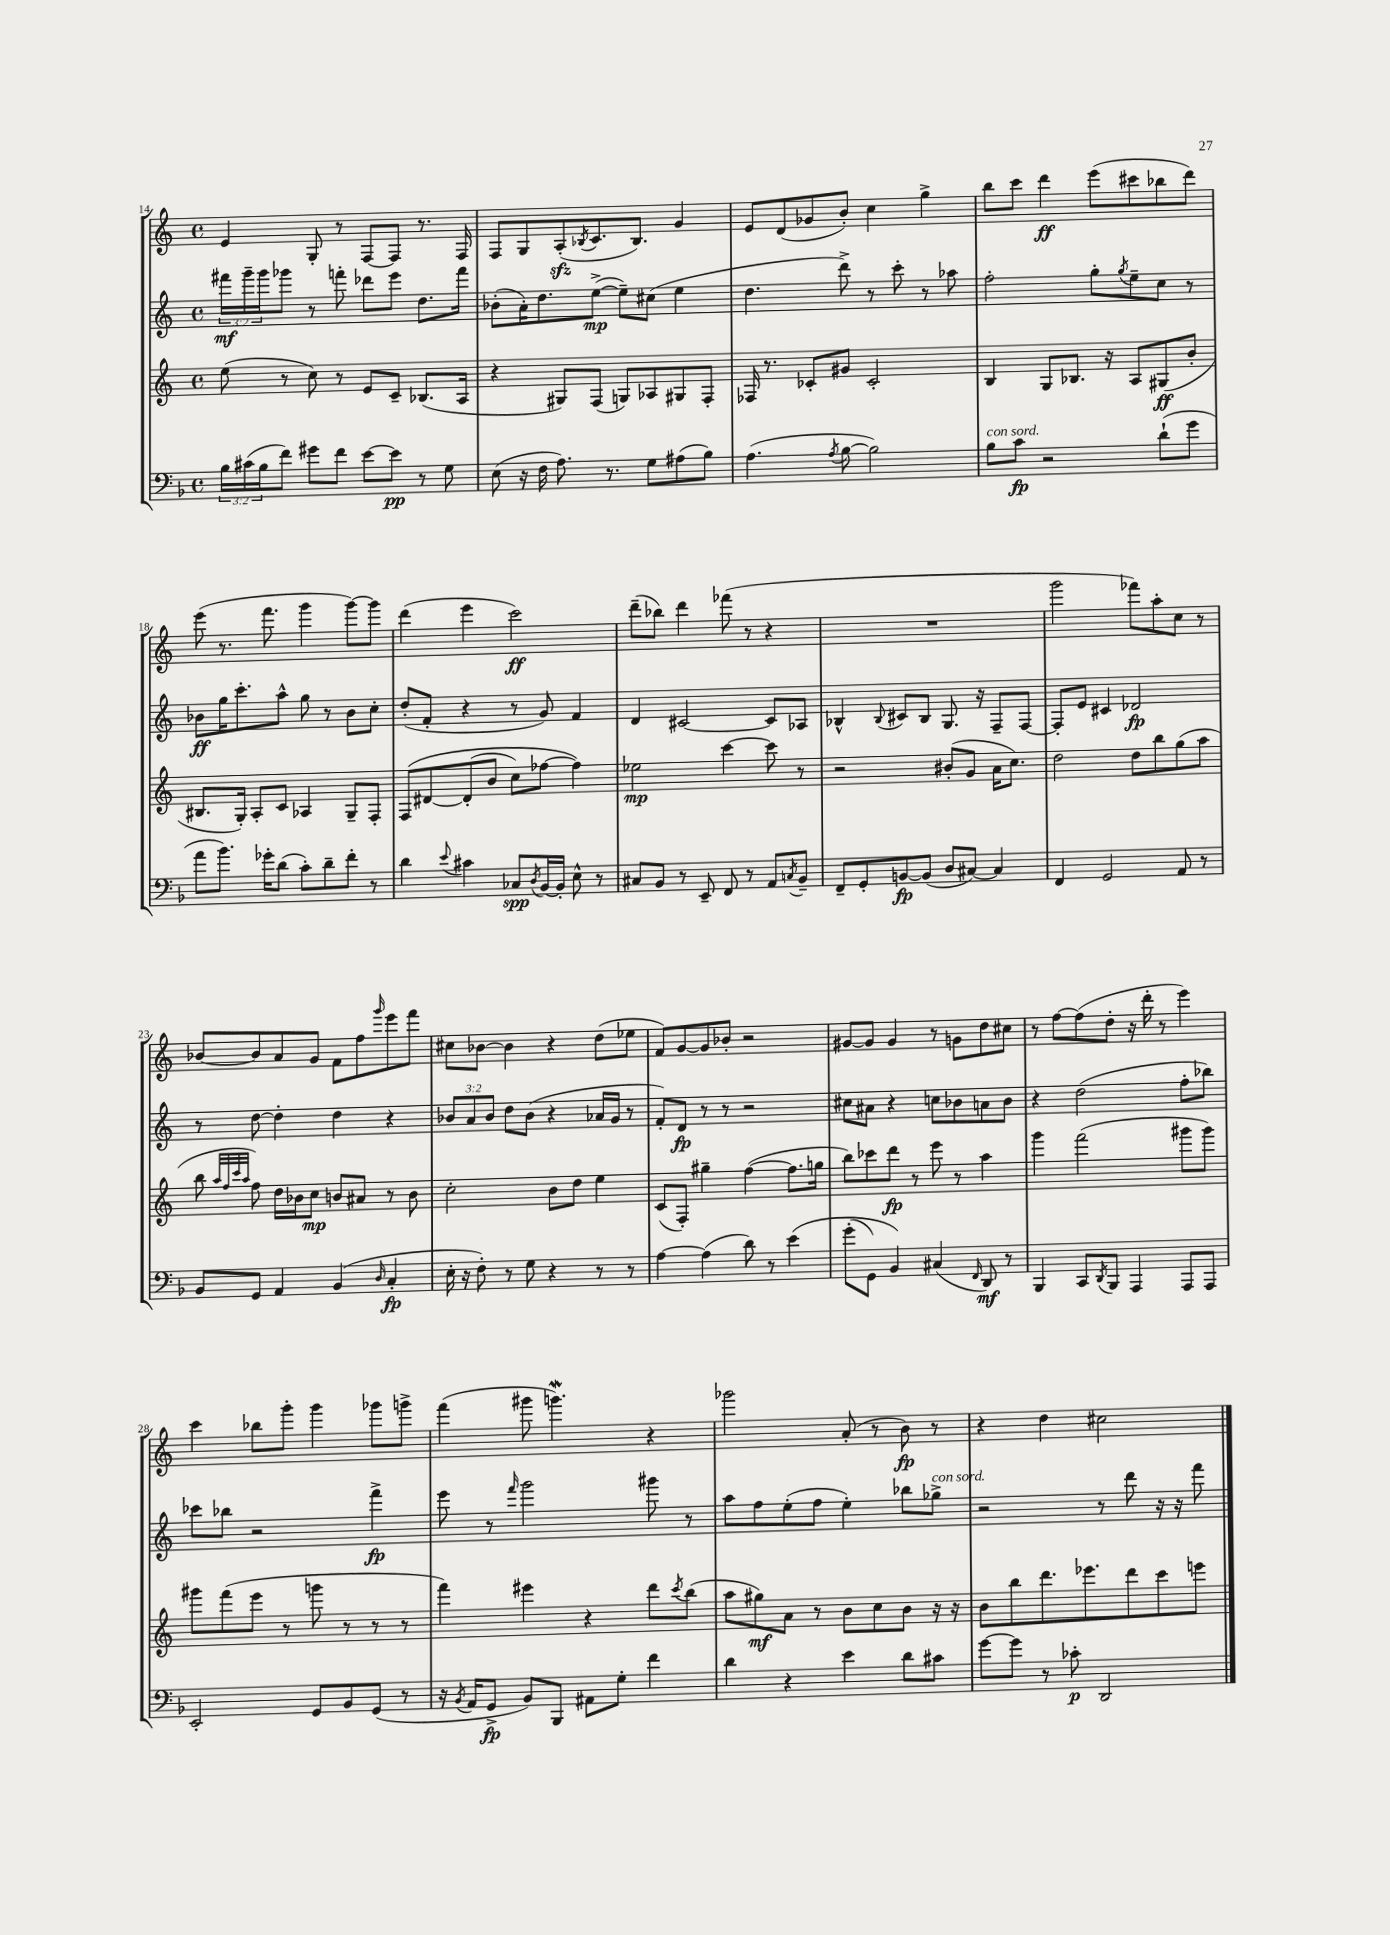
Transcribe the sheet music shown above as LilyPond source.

<<
\new StaffGroup <<
\new Staff = "s0" {
    \clef treble \key c \major \defaultTimeSignature \time 4/4
    e'4 g8-. r8 f8~ f8 r8. f16 |
    f8 g8 a8-.\sfz( \acciaccatura { bes8 } c'8. bes8.) g'4 |
    e'8 d'8( ges'8 b'8-.) c''4 g''4-> |
    b''8 c'''8 d'''4\ff e'''8( cis'''8 bes''8 d'''8) |
    e'''8( r8. f'''8. g'''4 g'''8~) g'''8 |
    d'''4( e'''4 c'''2\ff) |
    d'''8--( bes''8) d'''4 fes'''8( r8 r4 |
    R1 |
    g'''2 fes'''8) a''8-. c''8 r8 |
    bes'8~ bes'8 a'8 g'8 f'8 f''8 \grace { g'''16 } e'''8 f'''8 |
    cis''8 bes'8~ bes'4 r4 d''8( ees''8 |
    f'8) g'8~ g'8 bes'8-. r2 |
    gis'8~ gis'8 gis'4 r8 g'8 d''8 cis''8 |
    r8 f''8~ f''8( d''8-. r16 d'''16-. r8 e'''4) |
    c'''4 bes''8 g'''8-. g'''4 ges'''8 g'''8-> |
    f'''4( gis'''8 g'''4.\mordent) r4 |
    ges'''2 a'8-.( r8 b'8\fp) r8 |
    r4 d''4 cis''2 \bar "|." |
}
\new Staff = "s1" {
    \clef treble \key c \major \defaultTimeSignature \time 4/4 \override Staff.TupletNumber.text = #tuplet-number::calc-fraction-text
    \tuplet 3/2 { fis'''16\mf g'''16-- g'''16 } ges'''8 r8 f'''8-. des'''8 e'''8 d''8. f'''16 |
    bes'8-.( a'16-.) d''8. e''8~->\mp( e''8--) cis''8( e''4 |
    d''4. d'''8->) r8 c'''8-. r8 aes''8 |
    f''2-. g''8-. \acciaccatura { g''8 } e''8-- c''8 r8 |
    bes'8\ff g''16 c'''8.-. a''8-^ g''8 r8 bes'8 c''8-. |
    d''8-.( f'8-. r4 r8 g'8) f'4 |
    d'4 cis'2~ cis'8 aes8 |
    bes4-^ \appoggiatura { bes8 } cis'8 bes8 g8. r16 f8-- f8~ |
    f8-. e'8 cis'4 des'2\fp |
    r8 d''8~ d''4-. d''4 r4 |
    \tuplet 3/2 { bes'8 a'8 bes'8 } d''8 bes'8( r4 aes'16 g'16 r8 |
    f'8-.) d'8\fp r8 r8 r2 |
    cis''8 ais'8 r4 c''8 bes'8 a'8 bes'8 |
    r4 d''2( f''8-. bes''8) |
    ces'''8 bes''8 r2 f'''4->\fp |
    e'''8 r8 \grace { f'''16 } g'''2 gis'''8 r8 |
    a''8 f''8 e''8-.( f''8 e''4-.) bes''8 ges''8->^\markup { \italic "con sord." } |
    r2 r8 d'''8 r16 r16 f'''8 \bar "|." |
}
\new Staff = "s2" {
    \clef treble \key c \major \defaultTimeSignature \time 4/4
    e''8( r8 c''8) r8 e'8 c'8-- bes8.( a16 |
    r4 gis8) f8( g8) aes8 gis8 f8-. |
    fes16 r8. ces'8-. gis'8 ces'2-. |
    b4 g8 bes8. r16 a8 gis8\ff( b'8-. |
    bis8. g16-.) a8-. c'8 aes4 g8-- f8-. |
    f8\( dis'8~ dis'8-.( b'8 c''8) fes''8~ fes''4\) |
    ees''2\mp c'''4~ c'''8 r8 |
    r2 bis'8-.( g'8 a'16 c''8.) |
    d''2 d''8 b''8 g''8( a''8 |
    b''8 \grace { a''32 f''32 c'''32 a''32 } f''8) d''16 bes'16 c''8\mp b'8 ais'8 r8 b'8 |
    c''2-. b'8 d''8 e''4 |
    c'8( f8-.) gis''4-- f''4~( f''8. g''16 |
    b''8) ces'''8 d'''8\fp r8 e'''8 r8 a''4 |
    g'''4 f'''2( gis'''8 gis'''8) |
    gis'''8 f'''8( e'''8 r8 g'''8 r8 r8 r8 |
    f'''4) eis'''4 r4 d'''8 \acciaccatura { c'''8 } b''8( |
    a''8 gis''8\mf) a'8 r8 b'8 c''8 b'8 r16 r16 |
    b'8 b''8 d'''8. ees'''8. d'''8 c'''8 e'''8 \bar "|." |
}
\new Staff = "s3" {
    \clef bass \key f \major \defaultTimeSignature \time 4/4 \override Staff.TupletNumber.text = #tuplet-number::calc-fraction-text
    \tuplet 3/2 { bes16 cis'16( bes16 } f'8) gis'8 f'8 e'8~ e'8\pp r8 g8 |
    e8( r16 f16 a8.) r8. g8 ais8( bes8) |
    a4.( \acciaccatura { a8 } bes8~ bes2) |
    bes8^\markup { \italic "con sord." } c'8\fp r2 d'8-!( g'8 |
    a'8 bes'8.) ges'16-. d'8( c'8-.) d'8-- f'8-. r8 |
    d'4 \appoggiatura { e'8 } cis'4 ces8\spp \acciaccatura { d8 } bes,16~ bes,16-. e8-^ r8 |
    cis8 bes,8 r8 e,8-- f,8 r8 a,8 \acciaccatura { c8 } bes,8-- |
    f,8-- g,8-. b,8~\fp b,8( d8 cis8~) cis4 |
    f,4 g,2 a,8 r8 |
    bes,8 g,8 a,4 bes,4( \grace { d16 } c4-.\fp |
    e16-. r16 f8-.) r8 g8 r4 r8 r8 |
    a4~ a4( d'8) r8 e'4\( |
    g'8-.( g,8) bes,4\) cis4( \grace { f,16 } d,8\mf) r8 |
    bes,,4 c,8 \acciaccatura { d,8 } bes,,8 a,,4 a,,8 a,,8 |
    e,2-. g,8 bes,8 g,8( r8 |
    r16 \acciaccatura { bes,8 } a,16 g,8->\fp bes,8) bes,,8 ais,8 g8-. f'4 |
    d'4 r4 e'4 d'8 cis'8 |
    g'8~ g'8 r8 ces'8-.\p d,2 \bar "|." |
}
>>
>>
\layout { \context { \Score currentBarNumber = #14 } }
